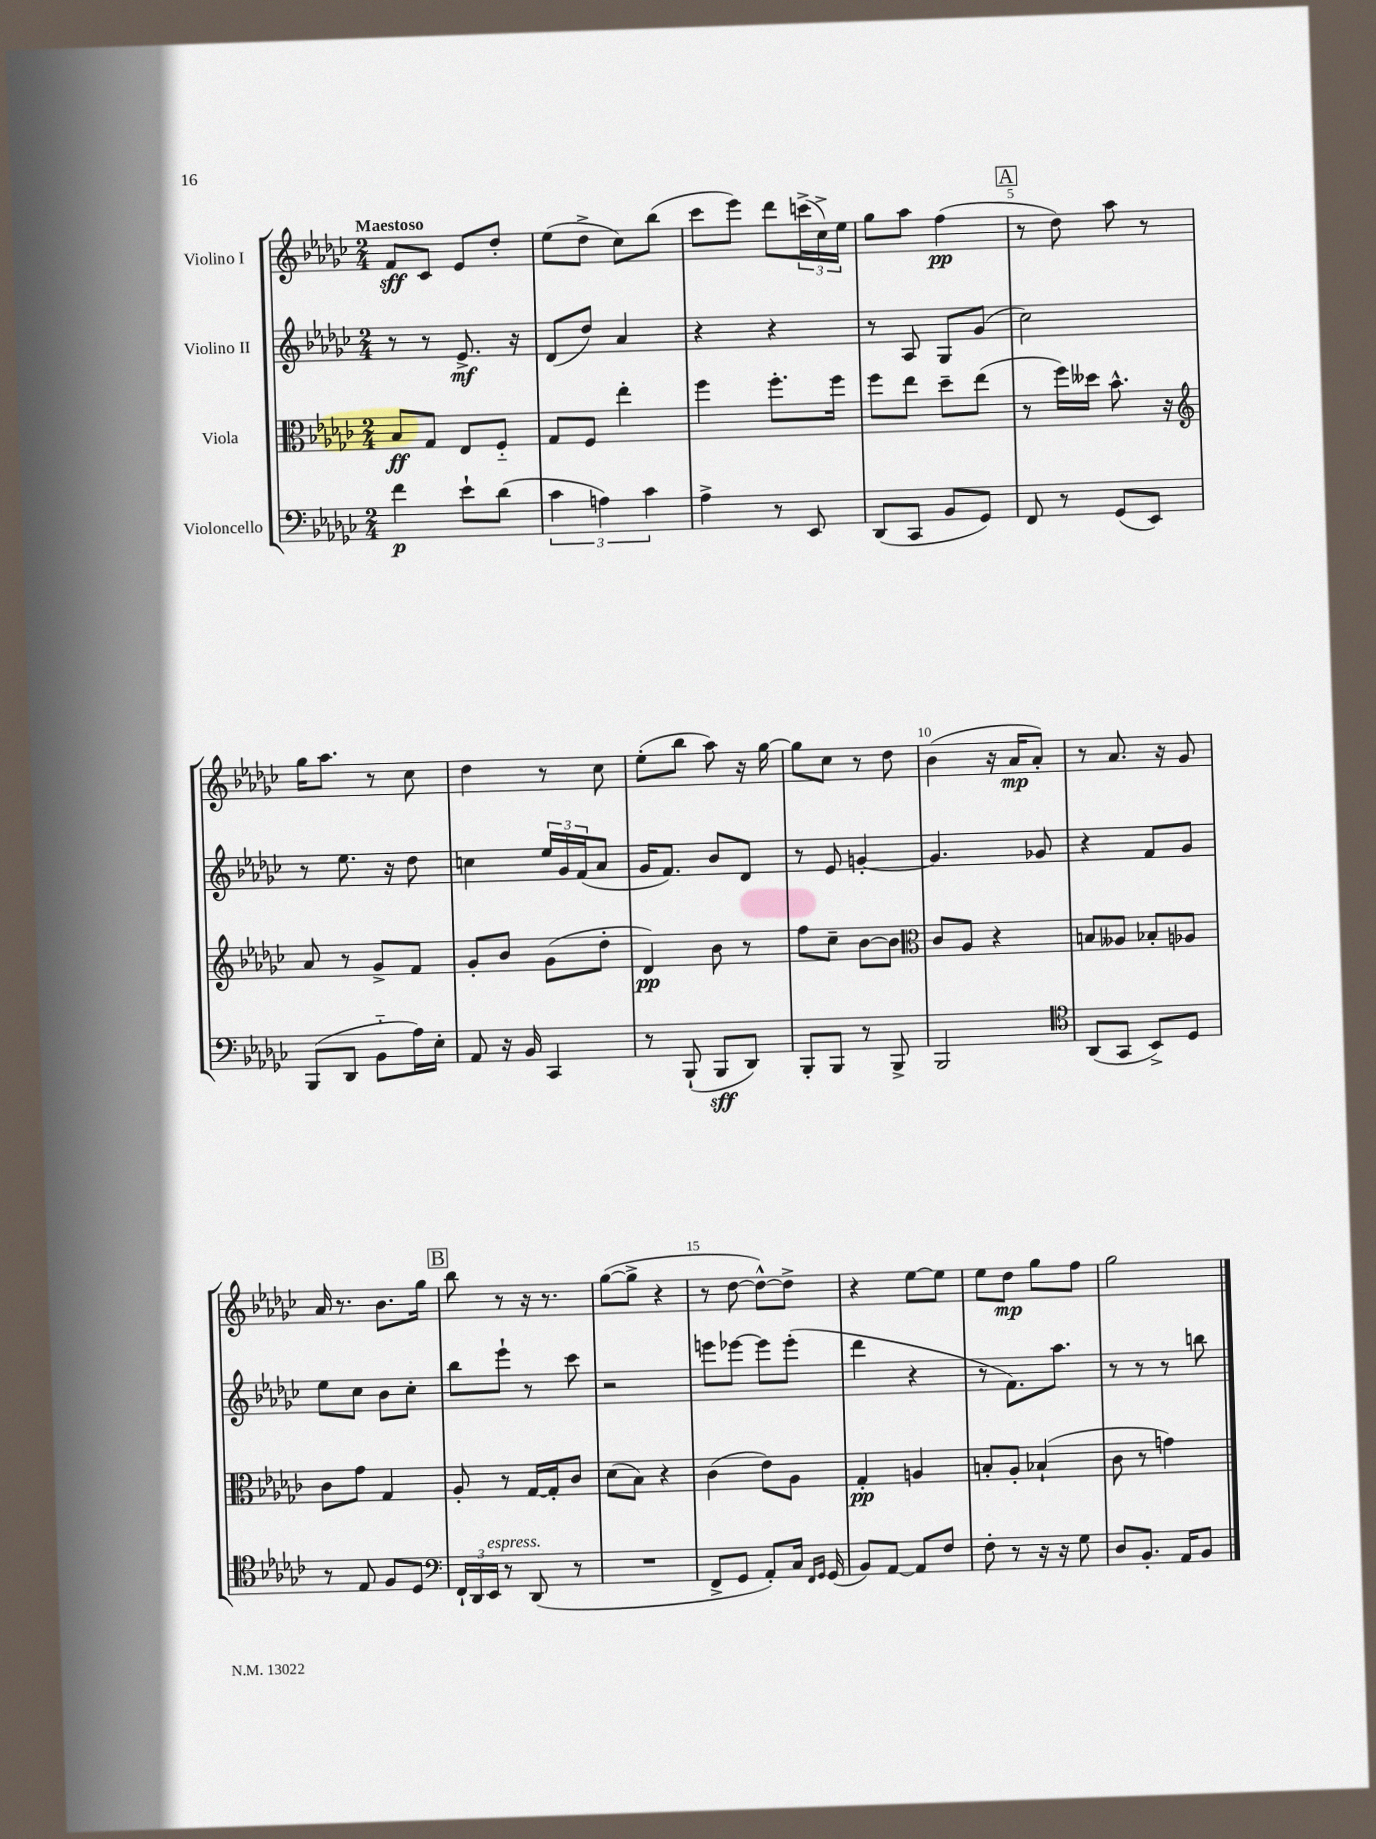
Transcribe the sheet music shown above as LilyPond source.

<<
\new StaffGroup <<
\new Staff = "s0" \with { instrumentName = "Violino I" } {
    \clef treble \key ges \major \numericTimeSignature \time 2/4 \tempo "Maestoso"
    f'8\sff ces'8 ees'8 des''8-. |
    ees''8( des''8-> ces''8) bes''8( |
    ces'''8 ees'''8) des'''8 \tuplet 3/2 { c'''16->( ces''16->) ees''16 } |
    ges''8 aes''8 f''4\pp( |
    \mark \markup { \box "A" } r8 des''8) aes''8 r8 |
    ges''16 aes''8. r8 ces''8 |
    des''4 r8 ces''8 |
    ees''8-.( bes''8 aes''8) r16 ges''16~ |
    ges''8 ces''8 r8 des''8 |
    bes'4( r16 aes'16\mp aes'8-.) |
    r8 aes'8. r16 ges'8 |
    aes'16 r8. bes'8. ges''16 |
    \mark \markup { \box "B" } bes''8 r8 r16 r8. |
    ges''8~( ges''8-> r4 |
    r8 des''8~ des''8~-^) des''8-> |
    r4 ees''8~ ees''8 |
    ees''8 des''8\mp ges''8 f''8 |
    ges''2 \bar "|." |
}
\new Staff = "s1" \with { instrumentName = "Violino II" } {
    \clef treble \key ges \major \numericTimeSignature \time 2/4
    r8 r8 ees'8.->\mf r16 |
    des'8( des''8) aes'4 |
    r4 r4 |
    r8 aes8 ges8 ges'8( |
    \mark \markup { \box "A" } ces''2) |
    r8 ees''8. r16 des''8 |
    c''4 \tuplet 3/2 { ees''16 ges'16 f'16( } aes'8 |
    ges'16 f'8.) bes'8 des'8 |
    r8 ees'8 g'4~-. |
    g'4. ges'8 |
    r4 f'8 ges'8 |
    ees''8 ces''8 bes'8 ces''8-. |
    \mark \markup { \box "B" } bes''8 ees'''8-! r8 ces'''8 |
    r2 |
    e'''8 ees'''8~ ees'''8 ees'''8-.( |
    des'''4 r4 |
    r8 f'8.) aes''8. |
    r8 r8 r8 b''8 \bar "|." |
}
\new Staff = "s2" \with { instrumentName = "Viola" } {
    \clef alto \key ges \major \numericTimeSignature \time 2/4
    bes8\ff ges8 ees8 f8-_ |
    ges8 f8 ees''4-. |
    f''4 f''8.-. f''16 |
    f''8 ees''8 des''8-- ees''8( |
    \mark \markup { \box "A" } r8 f''16) deses''16 bes'8.-^ r16 |
    \clef treble aes'8 r8 ges'8-> f'8 |
    ges'8-. bes'8 ges'8( des''8-. |
    des'4\pp) bes'8 r8 |
    f''8 ces''8-- bes'8~ bes'8 |
    \clef alto ces'8 aes8 r4 |
    b8 aeses8 bes8-. aes8 |
    ces'8 ges'8 ges4 |
    \mark \markup { \box "B" } aes8-. r8 ges16~ ges16-. ces'8 |
    des'8( bes8) r4 |
    ces'4( ees'8) aes8 |
    ges4-.\pp a4 |
    b8-. aes8-. bes4-!( |
    ces'8 r8 g'4) \bar "|." |
}
\new Staff = "s3" \with { instrumentName = "Violoncello" } {
    \clef bass \key ges \major \numericTimeSignature \time 2/4
    f'4\p ees'8-! des'8( |
    \tuplet 3/2 { ces'4 a4) ces'4 } |
    aes4-> r8 ees,8 |
    des,8( ces,8 bes,8 ges,8) |
    \mark \markup { \box "A" } f,8 r8 ges,8( ees,8) |
    bes,,8( des,8 bes,8-_ aes16) ees16-. |
    aes,8 r16 bes,16 ces,4 |
    r8 bes,,8-!( bes,,8\sff des,8) |
    bes,,8-. bes,,8 r8 bes,,8-> |
    bes,,2 |
    \clef tenor aes,8( ges,8 bes,8->) des8 |
    r8 ees8 f8 des8 |
    \mark \markup { \box "B" } \clef bass \tuplet 3/2 { f,16-! des,16 ees,16^\markup { \italic "espress." } } r8 des,8( r8 |
    R2 |
    f,8-> ges,8 aes,8-.) ces16 \grace { f,16 ges,16 } ges,16( |
    bes,8) aes,8~ aes,8 f8 |
    f8-. r8 r16 r16 ges8 |
    des8 bes,8.-. aes,16 bes,8 \bar "|." |
}
>>
>>
\layout { \context { \Score \override BarNumber.break-visibility = ##(#f #t #t) barNumberVisibility = #(every-nth-bar-number-visible 5) } }
